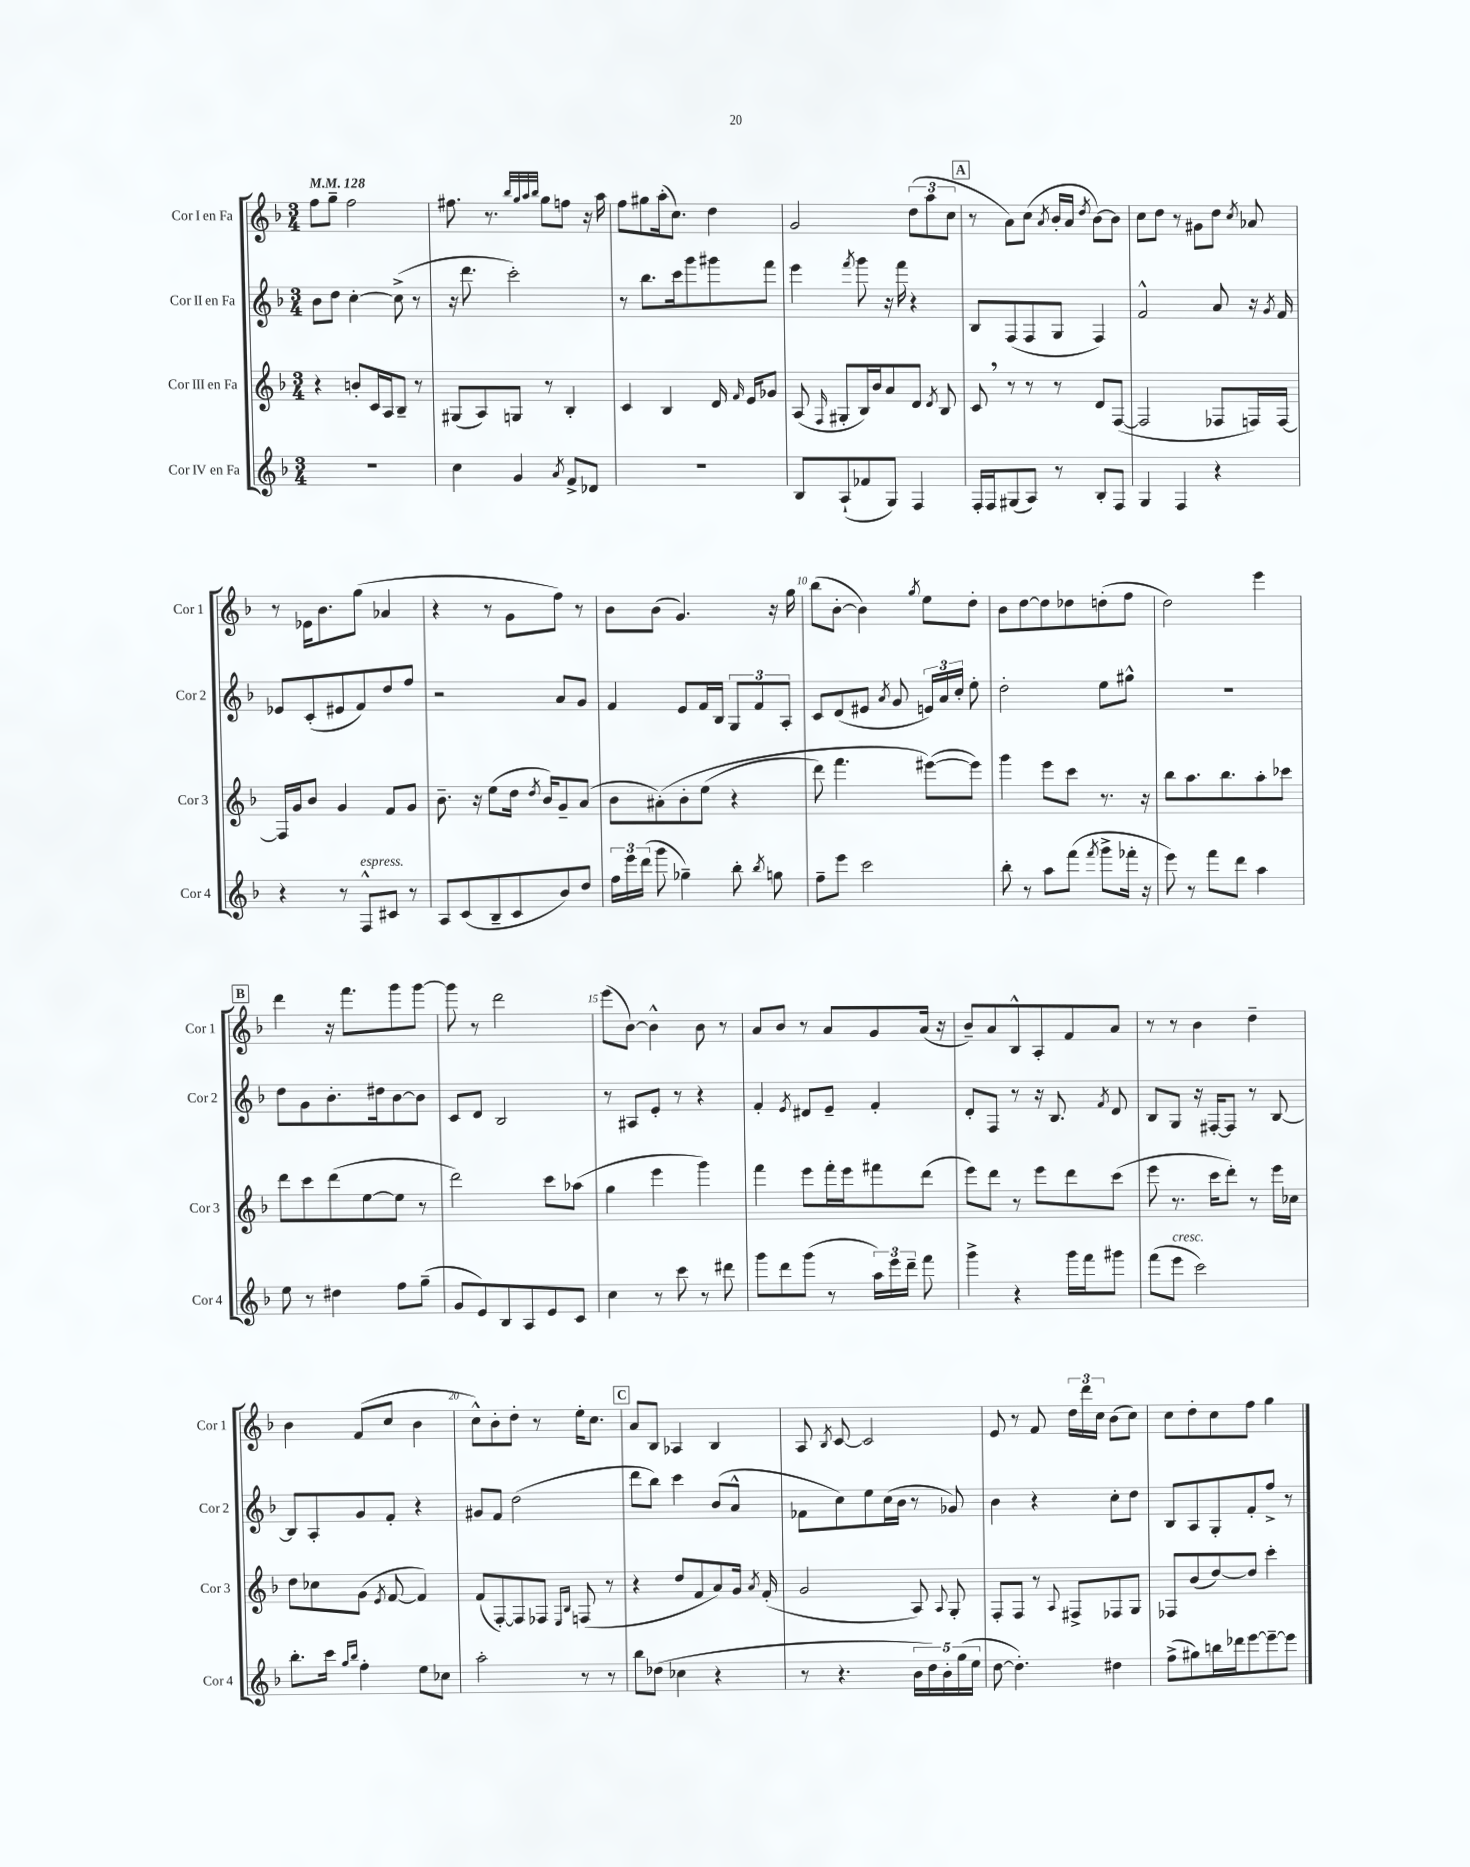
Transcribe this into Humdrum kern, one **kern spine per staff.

**kern	**kern	**kern	**kern
*staff4	*staff3	*staff2	*staff1
*clefG2	*clefG2	*clefG2	*clefG2
*k[b-]	*k[b-]	*k[b-]	*k[b-]
*M3/4	*M3/4	*M3/4	*M3/4
*MM128	*MM128	*MM128	*MM128
2.r	4r	8b-\L	8ff\L
.	.	8dd\J	8gg~\J
.	8b'/L	[4cc'\	2ff\
.	16c/L	.	.
.	16A/J	.	.
.	8B-~/J	(8cc^\]	.
.	8r	8r	.
=	=	=	=
4cc\	(8G#/L	16r	8.ff#\
.	.	8.ddd\	.
.	8A/)	.	.
.	.	.	8.r
4g/	8G/J	2ccc'\)	.
.	.	.	32qqbb-/LLL
.	.	.	32qqgg/
.	.	.	32qqaa/
.	.	.	32qqbb-/JJJ
.	8r	.	8gg\L
8qa/	.	.	.
8f^/L	4B-'/	.	8ff\J
8d-/J	.	.	16r
.	.	.	16aa\
=	=	=	=
2.r	4c/	8r	8ff\L
.	.	8.bb-\L	8gg#\
.	4B-/	.	(16aa'\k
.	.	16ccc\k	8.cc\J)
.	.	8ggg\	.
.	16d/	8ggg#\	4dd\
.	16qqf/	.	.
.	16e/LK	.	.
.	8g-/J	8fff\J	.
=	=	=	=
8B-/L	(8A/	4eee\	2g/
.	16qqF/	.	.
(8A`/	8G#'/L	.	.
.	.	8qfff/	.
8f-/	16B-/L)	8ggg\	.
.	16b-/J	.	.
8G/J)	8a/	16r	.
.	.	16fff\	.
4F/	8d/J	4r	(12dd\L
.	.	.	12aa\
.	8qd/	.	.
.	8B-/	.	.
.	.	.	12cc\J
=	=	=	=
16F'/LL	8c/	8B-/L	8r
16F/J	.	.	.
(8G#/	8r	(8F/	8a\L)
8A/J)	8r	8F/	(8cc\J
.	.	.	8qa/
8r	8r	8G/J	16b-'/LL
.	.	.	16a/JJ
.	.	.	8qdd/
8B-'/L	8d/L	4F/)	[8b-\L)
8F/J	([8F/J	.	8b-\]J
=	=	=	=
4G/	2F/]	2f^^/	8cc\L
.	.	.	8dd\J
4F/	.	.	8r
.	.	.	8g#\L
4r	8F-/L	8a/	8dd\J
.	.	.	8qcc/
.	16F/L)	16r	8a-/
.	.	8qg/	.
.	[16F/JJ	16f/	.
=	=	=	=
4r	16F/]LL	8e-/L	8r
.	16g/J	.	.
.	8b-/J	(8c'/	16e-\LK
.	.	.	8.b-\
8r	4g/	8e#/	.
8F^^/L	.	8f/)	(8gg\J
8c#/J	8f/L	8dd/	4a-/
8r	8g/J	8ff/J	.
=	=	=	=
8A/L	8.b-~\	2r	4r
(8c/	.	.	.
.	16r	.	.
8B-~/	(8ee\L	.	8r
8c/	16dd\Jk	.	8g\L
.	8qdd/	.	.
.	16b-/LK)	.	.
8b-/)	8g~/	8a/L	8ff\J)
8dd/J	(8a/J	8g/J	8r
=	=	=	=
24ff\LL	8b-\L	4f/	8b-\L
24eee\	.	.	.
(24ddd\JJ	.	.	.
8ggg\	&(8a#'\)	.	(8b-\J
4gg-~\)	8b-'\	8e/L	4.g/)
.	(8ee\J	16f/L	.
.	.	16B-/JJ	.
8bb-'\	4r	12G/L	.
.	.	12f/	.
8qbb-/	.	.	.
8gg\	.	.	16r
.	.	12A'/J	.
.	.	.	16gg\
=	=	=	=
8ff~\L	8ddd\)	8c/L	(8bb-\L
8eee\J	4.fff\	(8d/	[8b-'\J
2ccc\	.	8e#/J	4b-\])
.	.	8qa/	.
.	.	8g/	.
.	.	.	8qgg/
.	([8eee#\L&)	24e/LL)	8ee\L
.	.	24a/	.
.	.	24cc'/JJ	.
.	8eee#\]J)	8ee'\	8dd'\J
=	=	=	=
8bb-'\	4ggg\	2dd'\	8b-\L
8r	.	.	[8dd\
8aa\L	8eee\L	.	8dd\]
(8fff\J	8ccc\J	.	8dd-\
8qfff/	.	.	.
8ggg^\L	8.r	8ee\L	(8dd'\
16fff-'\Jk	.	8gg#^^\J	8ff\J
16r	16r	.	.
=	=	=	=
8eee\)	8bb-\L	2.r	2dd\)
8r	8.aa\	.	.
8fff\L	.	.	.
.	8.bb-\	.	.
8ddd\J	.	.	.
4aa\	8aa'\	.	4eee\
.	8ccc-\J	.	.
=	=	=	=
8ee\	8ddd\L	8dd\L	4ddd\
8r	8ccc\	8g\	.
4dd#\	(8ddd\	8.b-'\	16r
.	.	.	8.fff\L
.	[8ee\	.	.
.	.	16dd#\k	.
8ff\L	8ee\]J	[8b-\	8ggg\
(8gg~\J	8r	8b-\]J	[8ggg\J
=	=	=	=
8g/L	2ddd\)	8c/L	8ggg\]
8e/)	.	8d/J	8r
8B-/	.	2B-/	2ddd\
8A/	.	.	.
8e/	8ccc\L	.	.
8c/J	(8aa-\J	.	.
=	=	=	=
4cc\	4gg\	8r	(8eee\L
.	.	8A#/L	[8b-\J)
8r	4eee\	8e'/J	4b-^^\]
8ccc\	.	8r	.
8r	4ggg\)	4r	8b-\
8ddd#\	.	.	8r
=	=	=	=
8ggg\L	4fff\	4f'/	8a/L
8ddd\	.	.	8b-/J
.	.	8qe/	.
(8ggg\J	8eee\L	8d#/L	8r
8r	16fff'\L	8e~/J	8a/L
.	16eee\J	.	.
24aa\LL)	8fff#\	4f'/	8g/
24eee\	.	.	.
24ddd~\JJ	.	.	.
8fff\	(8ddd\J	.	(16a/Jk
.	.	.	16r
=	=	=	=
4ggg^\	8eee\L)	8d'/L	8b-~/L)
.	8ddd\J	8F/J	8a/
4r	8r	8r	8B-^^/
.	8eee\L	16r	8A'/
.	.	8.B-/	.
16ggg\LL	8ddd\	.	8f/
16fff\J	.	.	.
.	.	8qf/	.
8ggg#\J	(8ccc\J	8d/	8a/J
=	=	=	=
(8fff\L	8eee\	8B-/L	8r
8eee\J	8.r	8G/J	8r
2ccc\)	.	16r	4b-\
.	16ccc\LK	[16F#'/LK	.
.	8ddd'\J)	8F#/]J	.
.	8r	8r	4dd~\
.	16eee\LL	[8B-/	.
.	16cc-\JJ	.	.
=	=	=	=
8.bb-'\L	8dd\L	8B-/]L	4b-\
.	8cc-\	8A'/	.
16ccc\Jk	.	.	.
16qqgg/LL	.	.	.
16qqbb-/JJ	.	.	.
4ff'\	(8g\J	8g/	(8f/L
.	8qe/	.	.
.	[8f/	8f'/J	8cc/J
8ee\L	4f/])	4r	4b-\
8cc-\J	.	.	.
=	=	=	=
2aa'\	(8f/L	8g#/L	8cc^^\L)
.	[8F'/)	8f/J	8b-'\
.	8F/]	(2dd\	8dd'\J
.	8F-/J	.	8r
.	16qqE/LL	.	.
.	16qqB-/JJ	.	.
8r	(8F/	.	16ee'\LK
.	.	.	8.cc\J
8r	8r	.	.
=	=	=	=
8bb-\L	4r	8ddd\L	8a/L
(8dd-\J	.	8bb-\J)	8B-/J
4cc-\	8dd/L	4ccc\	4A-/
.	8f/	.	.
4r	8a/)	(8b-/L	4B-/
.	16g/Jk	8a^^/J	.
.	8qa/	.	.
.	(16f'/	.	.
=	=	=	=
8r	2g/	8f-\L	8A/
.	.	.	8qB-/
4.r	.	8cc\)	[8c/
.	.	8ee\	2c/]
.	.	(16cc\L	.
.	.	16b-\JJ	.
20b-\LL	8A/)	8r	.
20dd\)	.	.	.
20b-'\	.	.	.
.	8qqA/	.	.
.	8G'/	8g-/)	.
(20gg\	.	.	.
20ee\JJ	.	.	.
=	=	=	=
[8dd\	8F'/L	4b-\	8e/
4.dd'\])	8F/J	.	8r
.	8r	4r	8f/
.	8qqA/	.	.
.	8F#^/L	.	24dd\LL
.	.	.	24ddd\
.	.	.	24cc\JJ
4dd#\	8F-/	8cc'\L	(8b-\L
.	8G/J	8dd\J	8cc\J)
=	=	=	=
(8ff^\L	8F-/L	8B-/L	8cc\L
8gg#\)	(8b-/	8A/	8dd'\
16bb\L	[8dd/)	8G'/	8cc\
16ddd-\J	.	.	.
[8eee\	8dd/]J	8f'/	8ff\J
8eee~\_	4ccc'\	8ff^/J	4gg\
8eee\]J	.	8r	.
==	==	==	==
*-	*-	*-	*-
